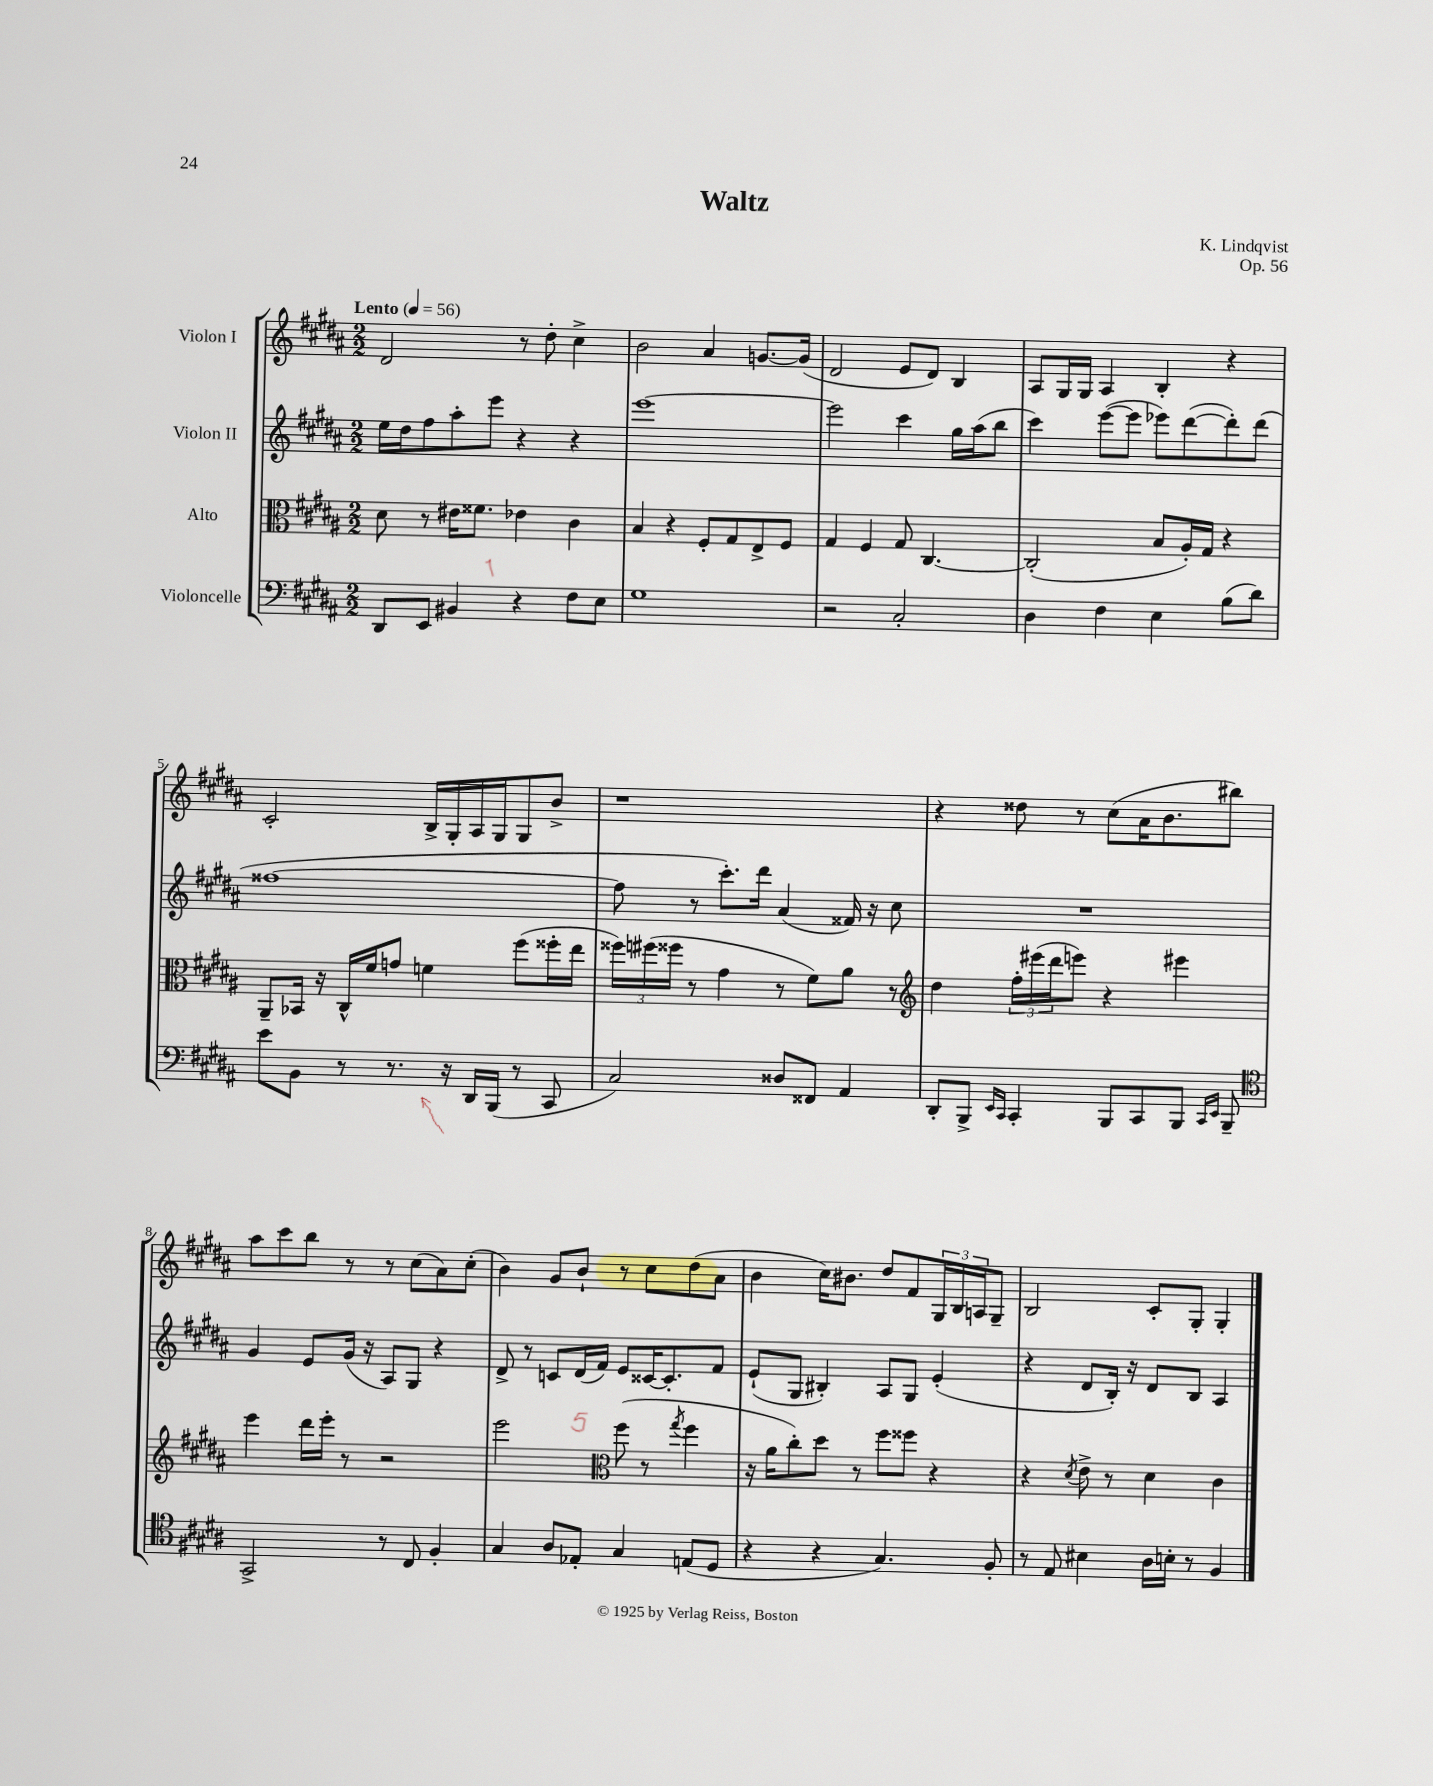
\header { title = "Waltz" composer = "K. Lindqvist" opus = "Op. 56" }
<<
\new StaffGroup <<
\new Staff = "s0" \with { instrumentName = "Violon I" } {
    \clef treble \key b \major \numericTimeSignature \time 2/2 \tempo "Lento" 4 = 56
    dis'2 r8 dis''8-. cis''4-> |
    b'2 ais'4 g'8.~ g'16( |
    dis'2 e'8 dis'8) b4 |
    ais8 gis16 gis16 ais4 b4-. r4 |
    cis'2-. b16-> gis16-. ais16 gis16 gis8 b'8-> |
    r1 |
    r4 disis''8 r8 cis''8( ais'16 b'8. bis''8) |
    ais''8 cis'''8 b''8 r8 r8 cis''8( ais'8) cis''8-.( |
    b'4) gis'8 b'8-! r8 cis''8 dis''8( ais'8 |
    b'4 cis''16) bis'8. dis''8 fis'8 \tuplet 3/2 { gis16 b16 a16 } gis8-- |
    b2 cis'8-. gis8-. gis4-. \bar "|." |
}
\new Staff = "s1" \with { instrumentName = "Violon II" } {
    \clef treble \key b \major \numericTimeSignature \time 2/2
    e''16 dis''16 fis''8 ais''8-. e'''8 r4 r4 |
    e'''1~ |
    e'''2 cis'''4 gis''16 ais''16( b''8 |
    cis'''4) e'''8~( e'''8 ees'''8) dis'''8~( dis'''8-.) dis'''8( |
    fisis''1~ |
    fisis''8 r8 cis'''8.-.) dis'''16 ais'4( fisis'16) r16 cis''8 |
    R1 |
    gis'4 e'8 gis'16( r16 ais8) gis8 r4 |
    dis'8-> r8 c'8 dis'16( fis'16) e'8 cisis'16~ cisis'8.-. fis'8 |
    e'8-!( gis8 bis4-.) ais8 gis8 e'4-.( |
    r4 dis'8 b16-.) r16 dis'8 b8 ais4 \bar "|." |
}
\new Staff = "s2" \with { instrumentName = "Alto" } {
    \clef alto \key b \major \numericTimeSignature \time 2/2
    dis'8 r8 eis'16 fisis'8. ees'4 cis'4 |
    b4 r4 fis8-. gis8 e8-> fis8 |
    gis4 fis4 gis8 cis4.~ |
    cis2-.( b8 ais16-.) gis16 r4 |
    ais,8-- bes,16 r16 cis16-^ fis'16 g'8 f'4 fis''8( fisis''16-. e''16 |
    \tuplet 3/2 { fisis''16) fis''16( fisis''16 } r8 gis'4 r8 fis'8) ais'8 r8 |
    \clef treble dis''4 \tuplet 3/2 { fis''16-. eis'''16( dis'''16 } e'''8) r4 eis'''4 |
    e'''4 dis'''16 e'''16-. r8 r2 |
    e'''2 \clef alto fis''8( r8 \acciaccatura { gis''8 } fis''4 |
    r16 ais'16 cis''8-.) dis''8 r8 fis''8 fisis''8 r4 |
    r4 \acciaccatura { dis'8 } e'8-> r8 dis'4 cis'4 \bar "|." |
}
\new Staff = "s3" \with { instrumentName = "Violoncelle" } {
    \clef bass \key b \major \numericTimeSignature \time 2/2
    dis,8 e,8 bis,4 r4 fis8 e8 |
    gis1 |
    r2 cis2-. |
    dis4 fis4 e4 b8( dis'8) |
    e'8 b,8 r8 r8. r16 dis,16 b,,16( r8 cis,8 |
    cis2) disis8 fisis,8 ais,4 |
    dis,8-. b,,8-> \grace { e,16 cis,16 } cis,4-. b,,8 cis,8 b,,8 \grace { cis,16 e,16 } b,,8-- |
    \clef tenor gis,2-> r8 cis8 fis4-. |
    gis4 ais8 ees8-. gis4 e8( dis8 |
    r4 r4 gis4.) fis8-. |
    r8 e8 bis4 ais16 b16-. r8 fis4 \bar "|." |
}
>>
>>
